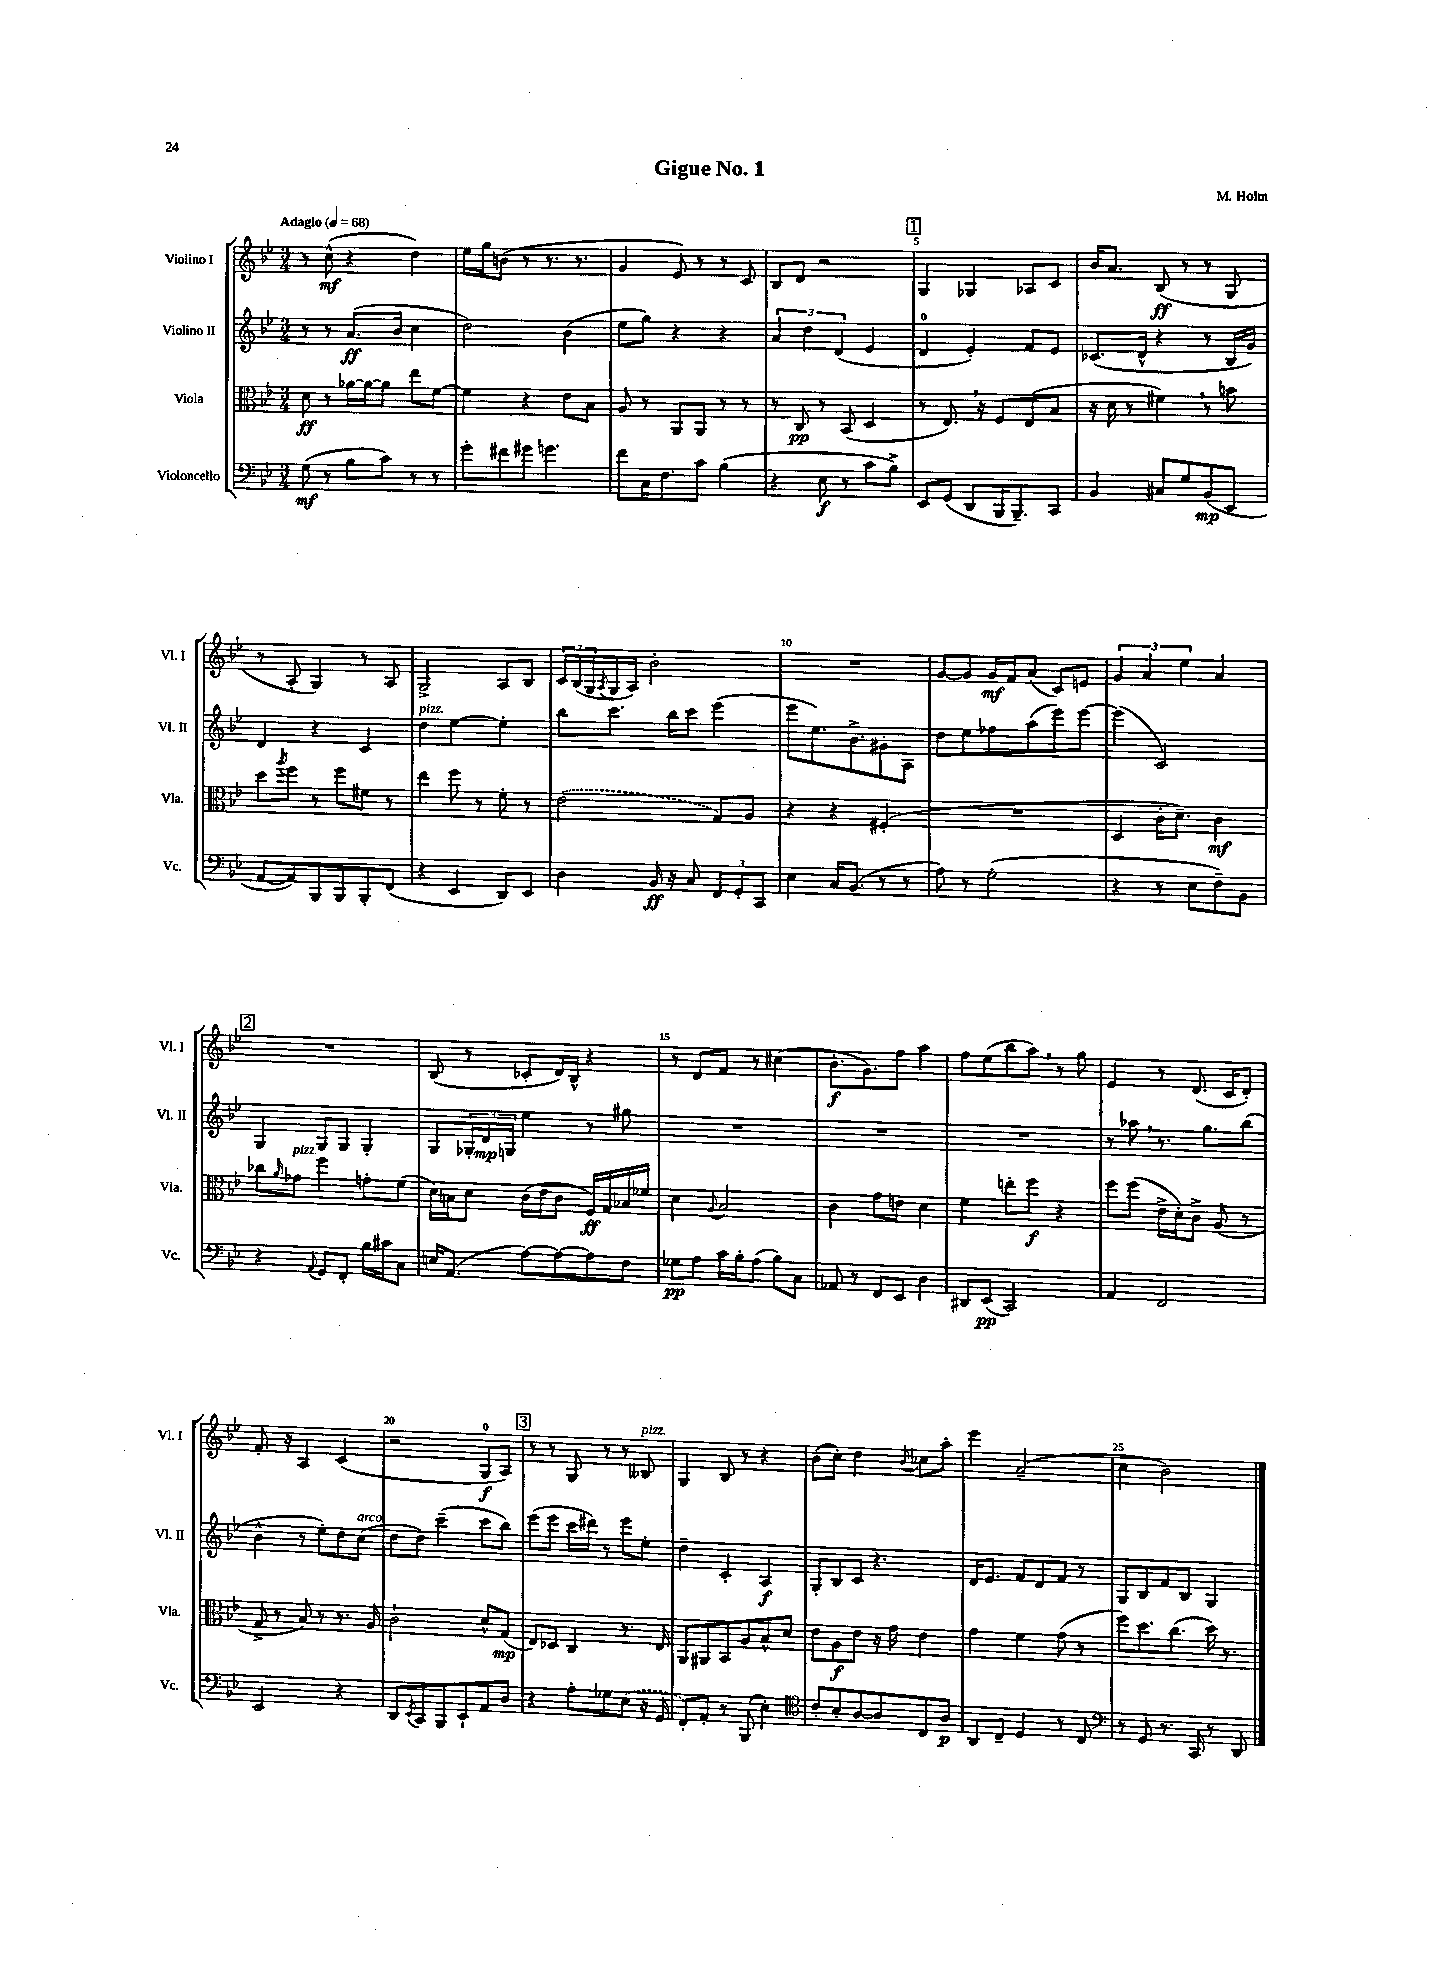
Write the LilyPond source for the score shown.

\header { title = "Gigue No. 1" composer = "M. Holm" }
<<
\new StaffGroup <<
\new Staff = "s0" \with { instrumentName = "Violino I" shortInstrumentName = "Vl. I" } {
    \clef treble \key bes \major \numericTimeSignature \time 3/4 \tempo "Adagio" 4 = 68
    r8 c''8-^\mf( r4 d''4) |
    ees''16 g''16 b'8( r8 r8. r8. |
    g'4 ees'8) r8 r8 c'8 |
    bes8 d'8 r2 |
    \mark \markup { \box "1" } g4 ges4 aes8 c'8 |
    bes'16 a'8. bes8\ff( r8 r8 g8 |
    r8 a8-. g4) r8 a8 |
    g2-> a8 bes8 |
    \tuplet 3/2 { c'16 bes16( g16 } \acciaccatura { a8 } g16 a16) bes'2-. |
    R2. |
    g'8~ g'8 g'16\mf f'16 a'8( c'8) e'8 |
    \tuplet 3/2 { g'4 a'4 ees''4 } a'4 |
    \mark \markup { \box "2" } R2. |
    bes8( r8 ces'8-. d'16) bes16-^ r4 |
    r8 d'8 f'8 r8 cis''4( |
    bes'8.-.\f g'8.) f''8 a''4 |
    f''8 ees''8( bes''8 a''8) \breathe r8 g''8 |
    ees'4 r8 d'8.( c'16 d'8-.) |
    f'8.-. r16 a4 c'4( |
    r2 g8-0\f a8) |
    \mark \markup { \box "3" } r8 r8 g8 r8 r8 beses8^\markup { \italic "pizz." } |
    g4 bes8 r8 r4 |
    bes'8( c''8-.) d''4 \appoggiatura { bes'8 } ces''8 a''8-. |
    ees'''4 a'2--( |
    c''4 bes'2) \bar "|." |
}
\new Staff = "s1" \with { instrumentName = "Violino II" shortInstrumentName = "Vl. II" } {
    \clef treble \key bes \major \numericTimeSignature \time 3/4
    r8 r8 a'8.\ff( bes'16 c''4 |
    d''2) bes'4( |
    ees''8 g''8) r4 r4 |
    \tuplet 3/2 { a'4 d''4 d'4( } ees'4 |
    \mark \markup { \box "1" } d'4-0 ees'4-.) f'8 ees'8 |
    ces'8.( d'16-^ r4 r8 bes16 g'16) |
    d'4 r4 c'4 |
    d''4^\markup { \italic "pizz." } ees''4~ ees''4-. |
    bes''8 c'''8. bes''16 c'''8 ees'''4( |
    ees'''8 ees''8.) bes'8.-> gis'8-. a8 |
    d''8 ees''8 fes''8 a''8( ees'''8) ees'''8~ |
    ees'''4( c'2) |
    \mark \markup { \box "2" } g4 g8 g8 g4-. |
    g8 \tuplet 3/2 { ges16-. d'16\mp g16 } ees''4 r8 gis''8 |
    R2. |
    R2. |
    R2. |
    r8 aes''8 \breathe r8. g''8. bes''8( |
    bes'4-^ r8 ees''8-.) d''8 c''8^\markup { \italic "arco" }( |
    d''8 d''8) c'''4--( c'''8 bes''8) |
    \mark \markup { \box "3" } ees'''8( ees'''8 c'''16 dis'''16) r8 ees'''8 ees''8-. |
    d''4-- c'4-. a4\f |
    g8-. bes8 c'8 r4. |
    d'16 ees'8. f'8 d'8 f'8 r8 |
    g8 bes8 f'8 bes8 g4 \bar "|." |
}
\new Staff = "s2" \with { instrumentName = "Viola" shortInstrumentName = "Vla." } {
    \clef alto \key bes \major \numericTimeSignature \time 3/4
    d'8\ff r8 aes'16~ aes'16~ aes'8 ees''8 f'8~ |
    f'4 r4 ees'8 bes8 |
    a8 r8 a,8 a,8 r8 r8 |
    r8 c8\pp r8 bes,8( d4 |
    \mark \markup { \box "1" } r8 ees8.) \breathe r16 f8 ees8( bes8 |
    r16 d'16 r8 fis'4) \breathe r8 b'8 |
    d''8 \acciaccatura { a''8 } f''8 r8 f''8 fis'8 r8 |
    ees''4 f''8 r8 f'8-. r8 |
    \once \slurDashed ees'2( g8) a8 |
    r4 r4 fis4-.( |
    R2. |
    d4 c'16-. d'8.--) c'4\mf |
    \mark \markup { \box "2" } ces''8 \grace { a'16 } ges'8^\markup { \italic "pizz." } f''4 g'8-. f'8( |
    d'16) b16 d'8 c'16( ees'16 c'8 f16\ff) g16 bes16 fes'16 |
    d'4 \appoggiatura { a8 } bes2 |
    c'4 g'8 e'8 d'4 |
    f'4 e''8-. f''8\f r4 |
    f''8 f''8( ees'16-> d'16-.) c'8-> a8( r8 |
    g8-> r8 bes8) r8 r8. a16 |
    c'2-! d'8-^ g8\mp( |
    \mark \markup { \box "3" } ees8) des8 c4 r8. ees16 |
    a,8 ais,8 bes,8 a8 bes8-^ d'8 |
    ees'8 a8\f ees'8 r16 g'16 ees'4 |
    g'4 f'4 g'8( r8 |
    f''8) d''8. c''8.( d''16) r8. \bar "|." |
}
\new Staff = "s3" \with { instrumentName = "Violoncello" shortInstrumentName = "Vc." } {
    \clef bass \key bes \major \numericTimeSignature \time 3/4
    g8\mf( r8 bes8 c'8) r8 r8 |
    g'8-. fis'8 gis'8 g'4. |
    f'8 c16 f8. c'8 bes4( |
    r4 ees8\f r8 c'8 bes8->) |
    \mark \markup { \box "1" } ees,8 g,8( d,8 bes,,16 bes,,8.--) c,8 |
    bes,4 cis8 g8 bes,8\mp( ees,8 |
    a,8~ a,8) bes,,8 bes,,8 bes,,8-. f,8( |
    r4 ees,4 d,8) ees,8 |
    d4 bes,16\ff r16 c8 \tuplet 3/2 { f,8 g,8-. c,8 } |
    ees4 c16 bes,8.( r8 r8 |
    a8) r8 g2-.( |
    r4 r8 ees8 f8--) bes,8 |
    \mark \markup { \box "2" } r4 \appoggiatura { a,8 } g,8 f,8-. bes16 cis'16 c8 |
    e16 a,8.( a8~) a8~ a8 f8 |
    ges8\pp a8 c'16 bes16-. a8( bes8) c8 |
    aes,8 r8 f,8 ees,8 d4 |
    dis,8 ees,8\pp( c,2) |
    a,4 f,2 |
    ees,2 r4 |
    d,8 \acciaccatura { ees,8 } c,8 bes,,8 ees,8-! a,8 d8 |
    \mark \markup { \box "3" } r4 a8-. ges8 \once \slurDashed ees8( r16 g,16 |
    f,8-.) a,8-. r8 bes,,8( ees4-.) |
    \clef tenor c'8-. bes8-. a8~ a8 c8 a8\p |
    a,8 c8-- d4 r8 c8 |
    \clef bass r8 g,8 r8. c,16 r8 d,8 \bar "|." |
}
>>
>>
\layout { \context { \Score \override BarNumber.break-visibility = ##(#f #t #t) barNumberVisibility = #(every-nth-bar-number-visible 5) } }
